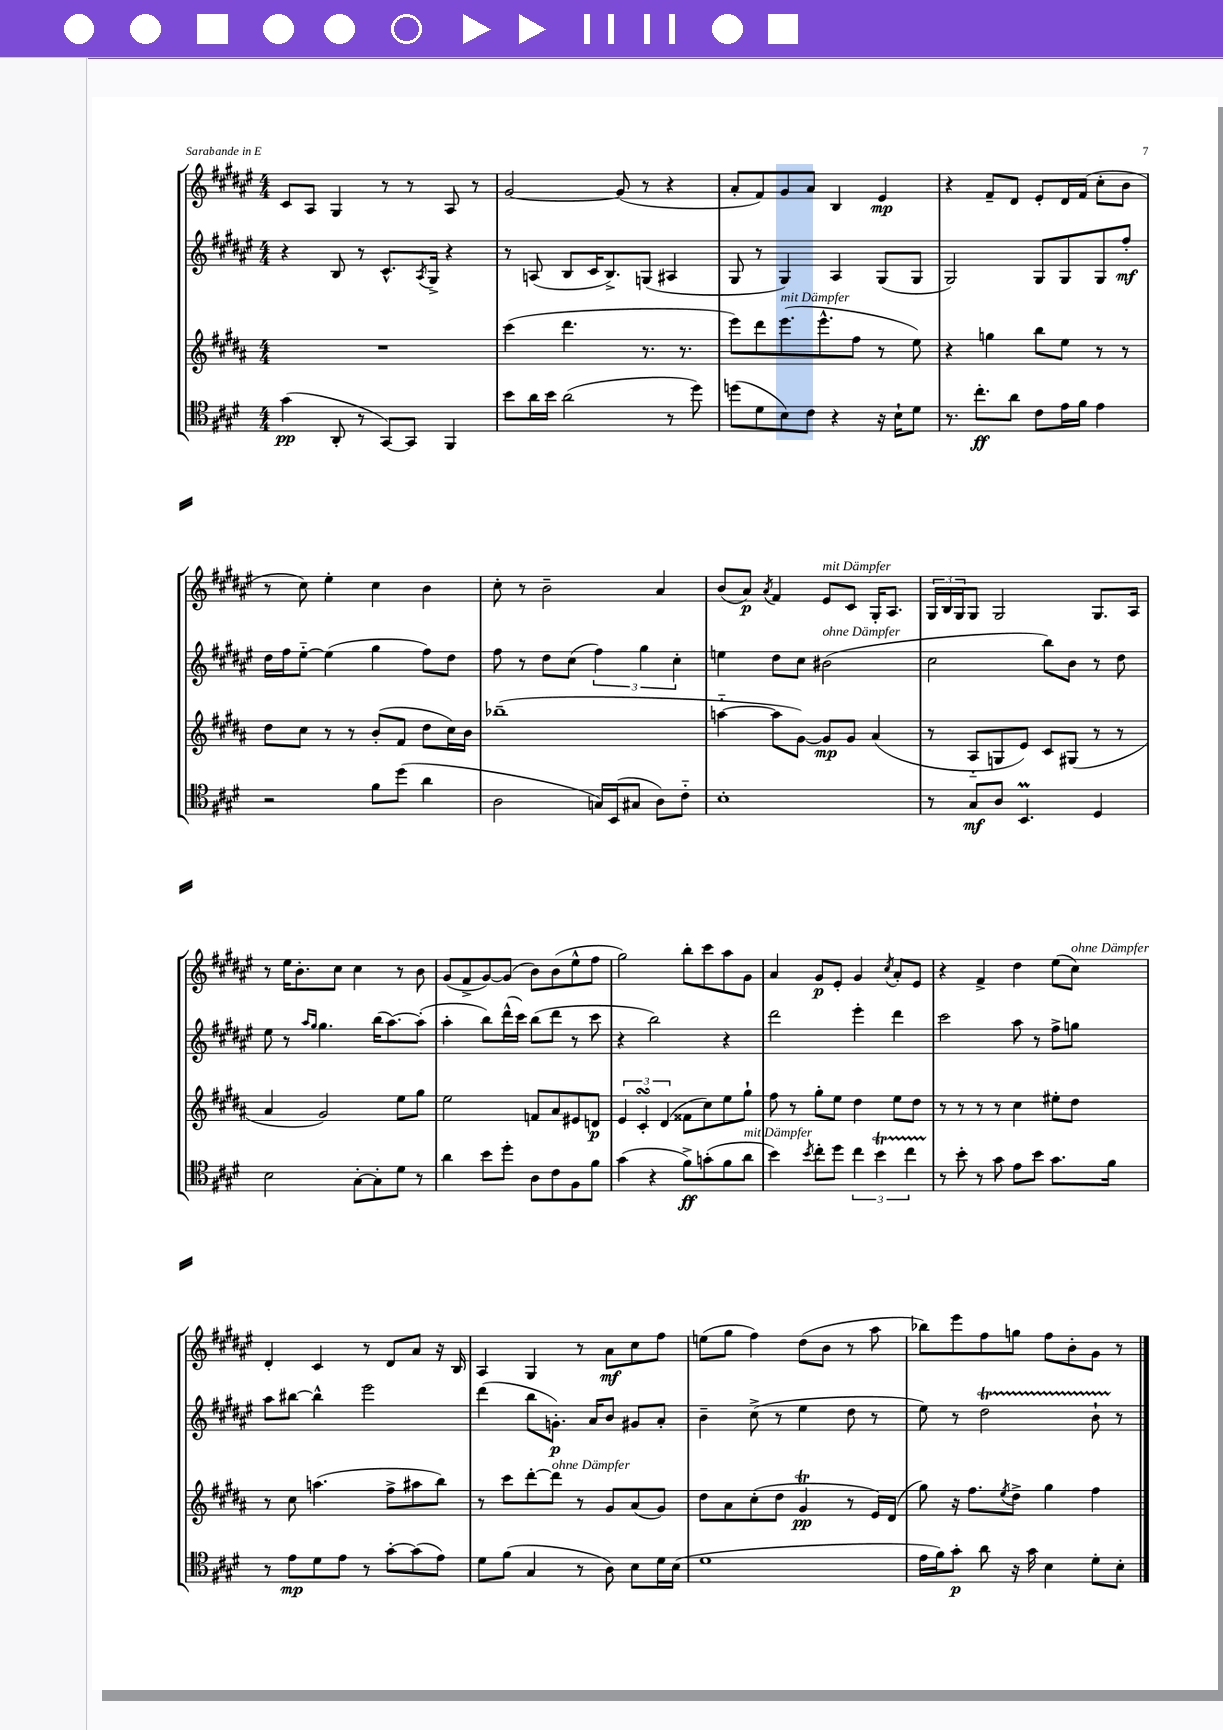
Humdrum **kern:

**kern	**kern	**kern	**kern
*staff4	*staff3	*staff2	*staff1
*clefC4	*clefG2	*clefG2	*clefG2
*k[f#c#g#d#]	*k[f#c#g#d#a#]	*k[f#c#g#d#a#e#]	*k[f#c#g#d#a#e#]
*M4/4	*M4/4	*M4/4	*M4/4
(4g#	1r	4r	8c#
.	.	.	8A#
8AA'	.	8B	4G#
8r	.	8r	.
[8GG#)	.	8.c#^^	8r
8GG#]	.	.	8r
.	.	8qA#	.
.	.	16G#^	.
4FF#	.	4r	8A#
.	.	.	8r
=	=	=	=
8b	(4ccc#	8r	[2g#
16a	.	(8A	.
16b	.	.	.
(2a	4.ddd#	8B	.
.	.	16c#	.
.	.	8.B^)	.
.	.	.	(8g#]
.	8.r	(8G	8r
8r	.	4A#	4r
.	8.r	.	.
8dd#)	.	.	.
=	=	=	=
(8dd	8eee)	8G#	8a#'
8d#	8ddd#	8r	8f#)
8B)	(8.eee	4G#)	8g#
8c#	.	.	8a#
.	8.eee^^	.	.
4r	.	4A#	4B
.	8ff#	.	.
16r	8r	(8G#	4e#
16B`	.	.	.
8d#	8ee)	8G#	.
=	=	=	=
8.r	4r	2G#)	4r
8.cc#'	.	.	.
.	4gg	.	8f#~
8a	.	.	8d#
8c#	8bb	8G#	8e#'
16e	8ee	8G#	16d#
16f#	.	.	(16f#
4e	8r	8G#	8cc#'
.	8r	8ff#'	8b
=	=	=	=
2r	8dd#	16dd#	8r
.	.	16ff#	.
.	8cc#	[8ee#'~	8cc#)
.	8r	(4ee#]	4ee#'
.	8r	.	.
8f#	(8b'	4gg#	4cc#
(8dd#	8f#	.	.
4a	8dd#	8ff#)	4b
.	16cc#)	8dd#	.
.	16b	.	.
=	=	=	=
2A	(1bb-~	8ff#	8cc#'
.	.	8r	8r
.	.	8dd#	2b~
.	.	(8cc#	.
16G)	.	6ff#)	.
(16BB	.	.	.
8G#	.	.	.
.	.	6gg#	.
8A)	.	.	4a#
.	.	6cc#'	.
8c#'~	.	.	.
=	=	=	=
1B'	[4aa'~	4ee	(8b
.	.	.	8a#)
.	.	.	8qa#
.	8aa]	8dd#	4f#
.	[8g#)	8cc#	.
.	8g#]	(2b#	8e#
.	8g#	.	8c#
.	(4a#	.	16G#'
.	.	.	8.A#
=	=	=	=
8r	8r	2cc#	24G#
.	.	.	24B
.	.	.	24G#
8G#	8A#'~	.	8G#
8A	8G	.	2G#
4.BB	8e)	.	.
.	8c#	8bb)	.
.	(8G#	8b	.
4D#	8r	8r	8.G#
.	8r	8dd#	.
.	.	.	16A#
=	=	=	=
2B	4a#	8ee#	8r
.	.	8r	16ee#
.	.	.	8.b'
.	.	16qqaa#	.
.	.	16qqgg#	.
.	2g#)	4.gg#	.
.	.	.	8cc#
[8G#'	.	.	4cc#
8G#']	.	(16bb	.
.	.	[8.aa#)	.
8d#	8ee	.	8r
8r	8gg#	(8aa#']	8b
=	=	=	=
4a	2ee	4aa#'	(8g#
.	.	.	8f#^
8b	.	8bb)	[8g#)
8dd#'	.	(16ddd#^^	(8g#]
.	.	16ccc#)	.
8A	8f	(8bb	8b)
8c#	8a#	8ddd#	(8b
8F#	8e#	8r	8ee#^^
8f#	8d	8ccc#	8ff#
=	=	=	=
(4g#	6e	4r	2gg#)
.	6c#'	.	.
4r	.	2bb)	.
.	(6d#	.	.
8f#^)	8f##	.	8bb'
(8g'	8cc#)	.	8ccc#
8f#	8ee	4r	8aa#
8a	8gg#`	.	8g#
=	=	=	=
4b)	8ff#	2ddd#	4a#
.	8r	.	.
8qb	.	.	.
8cc#'	8gg#'	.	8g#
8dd#	8ee	.	8e#'
6cc#	4dd#	4eee#'	4g#
6b	.	.	.
.	.	.	8qcc#
.	8ee	4ddd#	8a#'
6cc#	.	.	.
.	8dd#	.	8e#
=	=	=	=
8r	8r	2ccc#	4r
8b'	8r	.	.
8r	8r	.	4f#^
8g#	8r	.	.
8e	4cc#	8aa#	4dd#
8b	.	8r	.
8.g#	8ee#'	8ff#^	(8ee#
.	8dd#	8gg	8cc#)
16f#	.	.	.
=	=	=	=
8r	8r	8aa#	4d#'
8e	8cc#	[8bb#	.
8d#	(4.aa	4bb#^^]	4c#
8e	.	.	.
8r	.	2eee#	8r
[8g#'	8ff#^	.	8d#
(8g#]	8aa#	.	8a#
8e)	8bb)	.	16r
.	.	.	16B
=	=	=	=
8d#	8r	(4ddd#	4A#
(8f#	8ccc#	.	.
4G#	[8ddd#'	8bb	4G#
.	8ddd#]	8.g')	.
8r	8r	.	8r
.	.	16a#	.
8A)	8g#	8b	8a#
8B	(8a#	8g#	8cc#
16d#	8g#)	8a#'	8ff#
(16B	.	.	.
=	=	=	=
1d#	8dd#	4b~	(8ee
.	8a#	.	8gg#
.	(8cc#'	(8cc#^	4ff#)
.	8dd#	8r	.
.	4g#	4ee#	(8dd#
.	.	.	8b
.	8r	8dd#	8r
.	16e)	8r	8aa#
.	(16d#	.	.
=	=	=	=
16e	8gg#)	8ee#)	8bb-)
16f#)	.	.	.
8g#'	16r	8r	8eee#
.	8.ff#	.	.
8a	.	2dd#	8ff#
.	8qee	.	.
16r	8dd#^	.	8gg
16g#	.	.	.
4B	4gg#	.	8ff#
.	.	.	8b'
8d#'	4ff#	8b`	8g#
8B'	.	8r	8r
==	==	==	==
*-	*-	*-	*-
